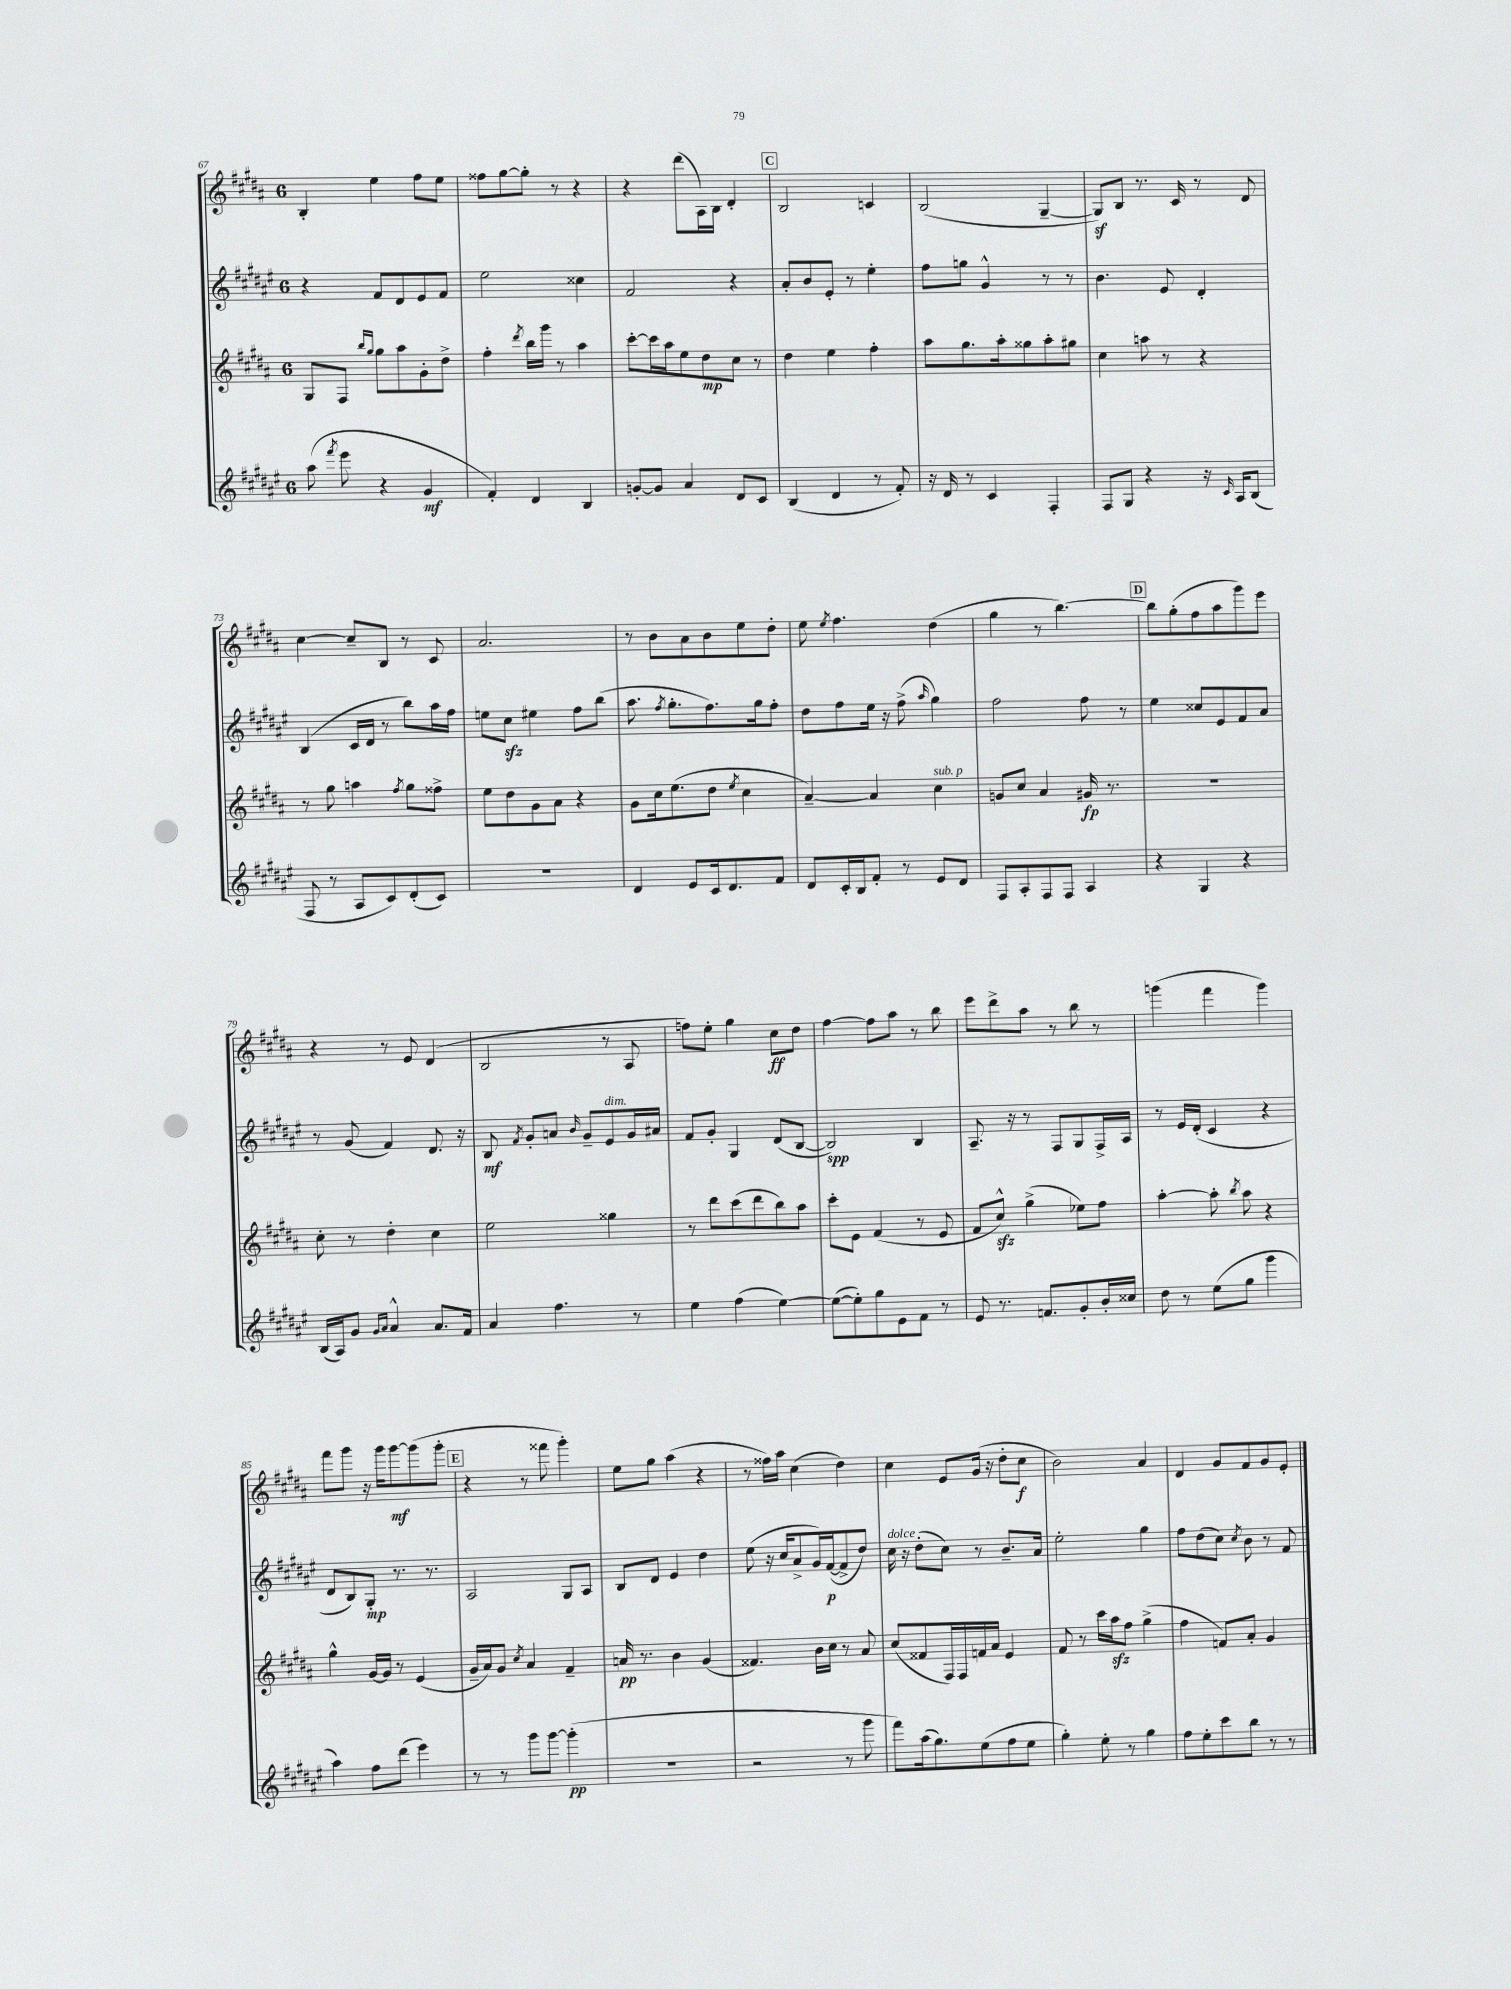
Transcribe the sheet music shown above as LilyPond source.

<<
\new StaffGroup <<
\new Staff = "s0" {
    \clef treble \key b \major \once \override Staff.TimeSignature.style = #'single-digit \time 6/8
    \autoBeamOff b4-. e''4 fis''8[ e''8] |
    fisis''8[ gis''8~ gis''8]-. r8 r4 |
    r4 dis'''8[( ais16) b16] dis'4-. |
    \mark \markup { \box "C" } b2 c'4 |
    b2( gis4~-- |
    gis8[\sf) b8] r8. cis'16 r8 dis'8 |
    cis''4~ cis''8[-- b8] r8 cis'8 |
    ais'2. |
    r8 b'8[ ais'8 b'8 e''8 dis''8]-. |
    e''8 \acciaccatura { e''8 } fis''4. dis''4( |
    gis''4 r8 b''4.~) |
    \mark \markup { \box "D" } b''8[ gis''8-.( fis''8 ais''8 gis'''8) e'''8] |
    r4 r8 e'8 dis'4( |
    b2 r8 ais8 |
    f''8[) e''8]-. gis''4 cis''8[\ff dis''8] |
    fis''4~ fis''8[ ais''8] r8 b''8 |
    e'''8[ dis'''8-> ais''8] r8 b''8 r8 |
    g'''4( fis'''4 g'''4) |
    fis'''8[ gis'''8] r16 gis'''16[ gis'''8~\mf gis'''8( gis'''8]-. |
    \mark \markup { \box "E" } r4 r8 fisis'''8 gis'''4-.) |
    e''8[ gis''8] ais''4( r4 |
    r8 fisis''16[) ais''16] cis''4( dis''4) |
    cis''4 e'8[ gis'16]( r16 dis''8[-. cis''8]\f |
    b'2) ais'4 |
    dis'4 gis'8[ fis'8 gis'8 e'8]-. \bar "|." |
}
\new Staff = "s1" {
    \clef treble \key fis \major \once \override Staff.TimeSignature.style = #'single-digit \time 6/8
    \autoBeamOff r4 fis'8[ dis'8 eis'8 fis'8] |
    eis''2 cisis''4 |
    fis'2 r4 |
    \mark \markup { \box "C" } ais'8[-. b'8 eis'8]-. r8 eis''4-. |
    fis''8[ g''8] gis'4-^ r8 r8 |
    b'4. eis'8 dis'4-. |
    b4( cis'16[ dis'16] r8 b''8[) ais''16 fis''16] |
    e''8[ cis''8]\sfz eis''4 fis''8[ b''8]( |
    ais''8. \acciaccatura { fis''8 } gis''8.[-. fis''8.) gis''16 fis''8]-. |
    dis''8[ fis''8 eis''16] r16 fis''8->( \grace { ais''16 } gis''4) |
    fis''2 fis''8 r8 |
    \mark \markup { \box "D" } eis''4 cisis''8[ eis'8 fis'8 ais'8] |
    r8 gis'8( fis'4) dis'8. r16 |
    b8\mf \acciaccatura { fis'8 } gis'8[-. a'8] \grace { b'16 } gis'8[-- eis'8^\markup { \italic "dim." } gis'16 ais'16] |
    fis'8[ gis'8]-. gis4 dis'8[( b8]~ |
    b2\spp) b4 |
    ais8.-- r16 r8 fis8[ gis8 fis16-> ais16] |
    r8 eis'16[ dis'16]-.( cis'4 r4 |
    dis'8[ b8) gis8]-.\mp r8. r8. |
    \mark \markup { \box "E" } ais2 gis8[ ais8] |
    b8[ dis'8] eis'4 dis''4 |
    eis''8( r16 cis''16[ ais'8-> gis'16) fis'16~\p( fis'8-> dis''8]) |
    cis''16^\markup { \italic "dolce" } r16 dis''8[-.( cis''8]) r8 b'8.[-- ais'16] |
    eis''2-. gis''4 |
    fis''8[ dis''8( cis''8]) \acciaccatura { cis''8 } b'8 r8 fis'8 \bar "|." |
}
\new Staff = "s2" {
    \clef treble \key b \major \once \override Staff.TimeSignature.style = #'single-digit \time 6/8
    \autoBeamOff gis8[ fis8] \grace { b''16[ gis''16] } gis''8[ ais''8 gis'8-. dis''8]-> |
    fis''4-. \acciaccatura { dis'''8 } b''16[ gis'''16] r8 ais''4 |
    cis'''8[~-. cis'''16 ais''16 e''8 dis''8\mp cis''8] r8 |
    \mark \markup { \box "C" } dis''4 e''4 fis''4-. |
    ais''8[ gis''8. ais''16-. gisis''8 ais''8-. gis''8] |
    cis''4 a''8 r8 r4 |
    r8 gis''8 a''4 \acciaccatura { fis''8 } gis''8[ fisis''8]-> |
    e''8[ dis''8 gis'8 ais'8] r4 |
    gis'8[ cis''16 e''8.( dis''8] \acciaccatura { e''8 } cis''4 |
    ais'4~--) ais'4 cis''4^\markup { \italic "sub. p" } |
    g'8[ cis''8] ais'4 gis'16\fp r8. |
    \mark \markup { \box "D" } R2. |
    cis''8-. r8 dis''4-. cis''4 |
    e''2 gisis''4 |
    r8 dis'''8[ cis'''8( dis'''8 b''8) ais''8] |
    cis'''8[-. e'8] fis'4( r8 e'8 |
    fis'8[ cis''8]-^\sfz) gis''4->( ees''8[) fis''8] |
    ais''4~-. ais''8-. \acciaccatura { b''8 } ais''8 r4 |
    gis''4-^ gis'16[~ gis'16] r8 e'4( |
    \mark \markup { \box "E" } gis'16[-- ais'16) gis'8] \acciaccatura { cis''8 } ais'4 fis'4-- |
    a'16\pp r8. b'4 gis'4( |
    fisis'4.) b'16[ cis''16] r8 ais'8 |
    cis''8[( fisis'8 fis16) fis16 f'16 ais'16] e'4 |
    fis'8 r8 cis'''16[ ais''16\sfz fis''8] gis''4->( |
    fis''4 f'8[) ais'8]-. gis'4 \bar "|." |
}
\new Staff = "s3" {
    \clef treble \key fis \major \once \override Staff.TimeSignature.style = #'single-digit \time 6/8
    \autoBeamOff ais''8( \acciaccatura { fis'''8 } eis'''8 r4 gis'4\mf |
    fis'4-.) dis'4 b4 |
    g'8[~-. g'8] ais'4 dis'8[ cis'8] |
    \mark \markup { \box "C" } b4( dis'4 r8 fis'8-.) |
    r16 dis'16 r8 cis'4 fis4-. |
    fis8[ gis8] r4 r16 \grace { cis'16 } ais16[ b8]( |
    fis8 r8 ais8[ cis'8) dis'8-.( cis'8]) |
    R2. |
    dis'4 eis'8[ cis'16 dis'8. fis'8] |
    dis'8[ cis'16-. b16 fis'8]-. r8 eis'8[ dis'8] |
    fis8[ ais8-. fis8 fis8] ais4 |
    \mark \markup { \box "D" } r4 gis4 r4 |
    b16[( ais16) gis'8] \grace { gis'16[ ais'16] } ais'4-^ ais'8.[ fis'16] |
    ais'4 fis''4. r8 |
    eis''4 fis''4( eis''4~) |
    eis''8[~( eis''8-.) gis''8 eis'8 fis'8] r8 |
    eis'8 r8. f'8.[ gis'8-. b'16-. cisis''16] |
    dis''8 r8 eis''8[( gis''8] gis'''4 |
    ais''4) fis''8[ dis'''8]( eis'''4) |
    \mark \markup { \box "E" } r8 r8 gis'''8[ gis'''8]~ gis'''4-.\pp( |
    R2. |
    r2 r8 gis'''8 |
    fis'''8[) ais''16( gis''8.) eis''8( fis''8 eis''8] |
    gis''4-.) eis''8-. r8 gis''4 |
    fis''8[ eis''8-. cis'''8 b''8] r8 r8 \bar "|." |
}
>>
>>
\layout { \context { \Score currentBarNumber = #67 } }
